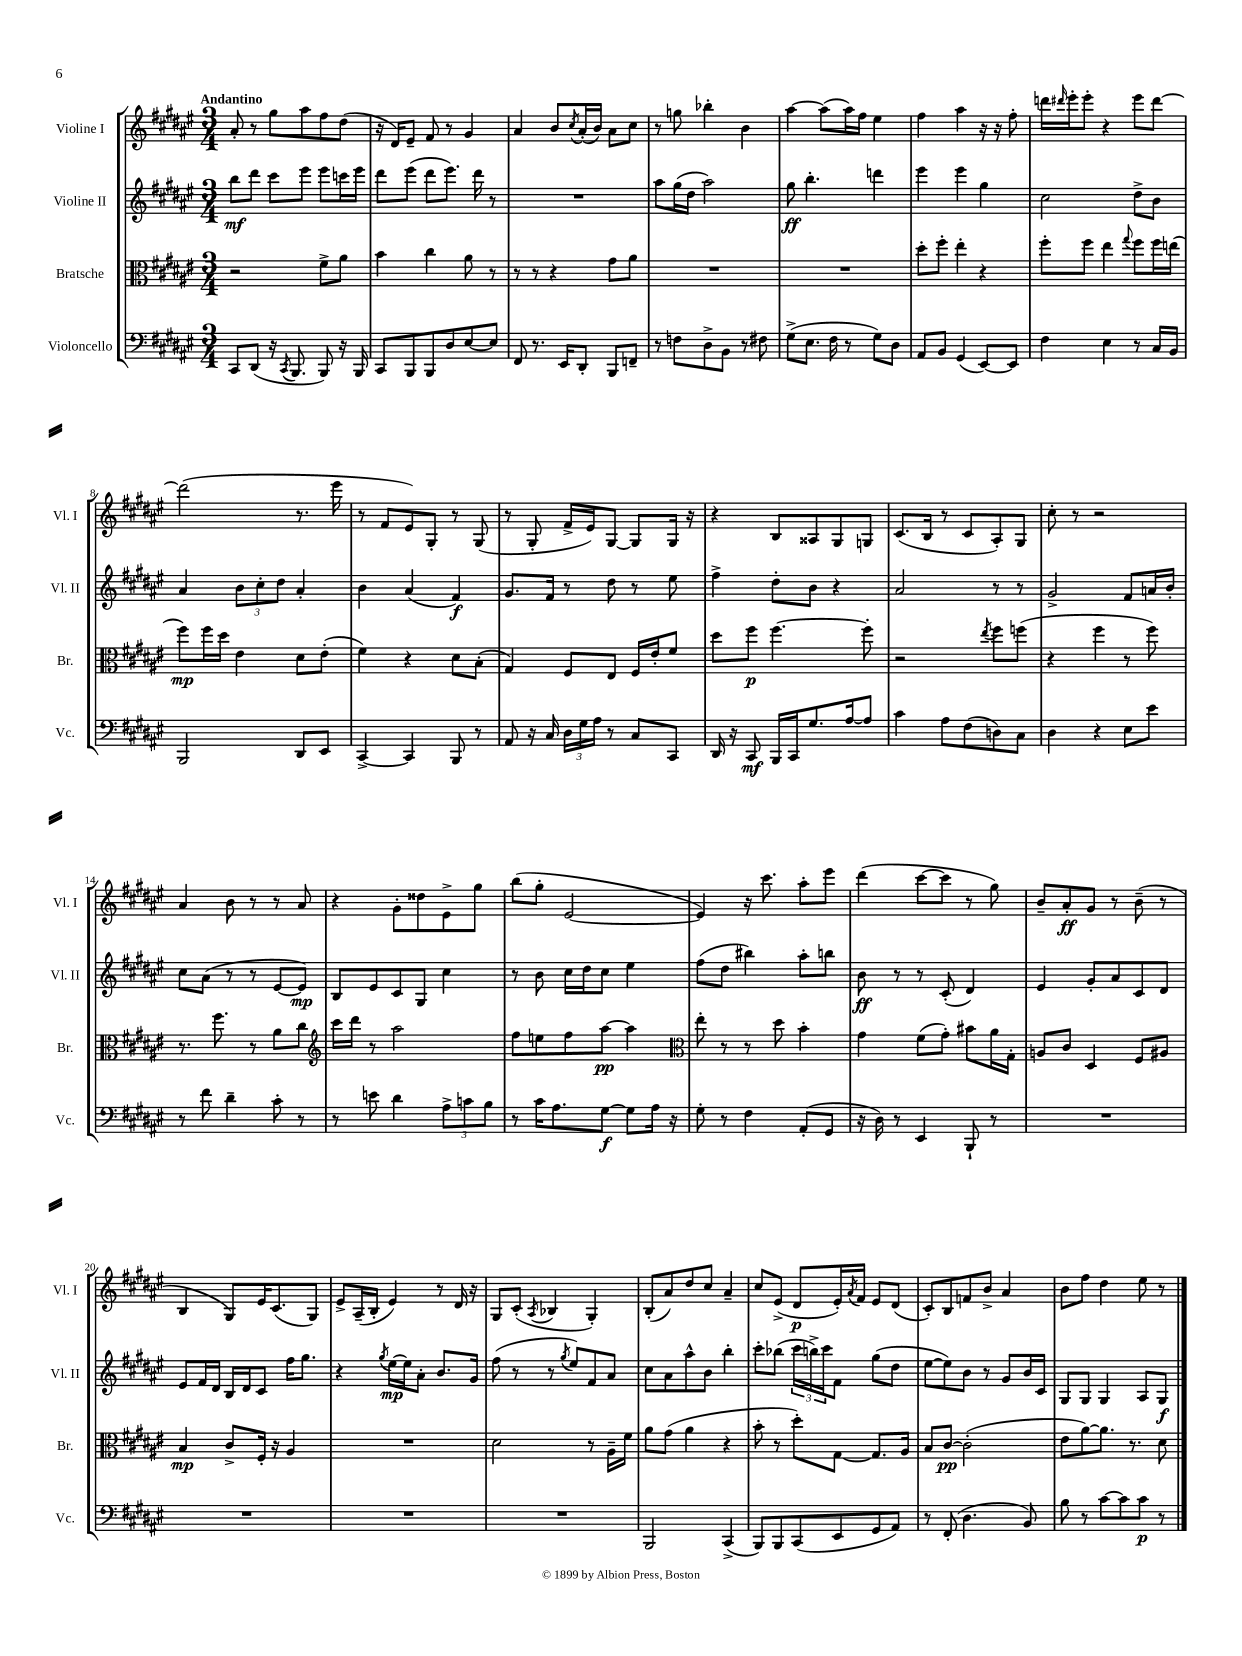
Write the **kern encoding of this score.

**kern	**dynam	**kern	**dynam	**kern	**dynam	**kern	**dynam
*part4	*part4	*part3	*part3	*part2	*part2	*part1	*part1
*staff4	*staff4	*staff3	*staff3	*staff2	*staff2	*staff1	*staff1
*I"Violoncello	*	*I"Bratsche	*	*I"Violine II	*	*I"Violine I	*
*I'Vc.	*	*I'Br.	*	*I'Vl. II	*	*I'Vl. I	*
*clefF4	*	*clefC3	*	*clefG2	*	*clefG2	*
*k[f#c#g#d#a#e#]	*	*k[f#c#g#d#a#e#]	*	*k[f#c#g#d#a#e#]	*	*k[f#c#g#d#a#e#]	*
*M3/4	*	*M3/4	*	*M3/4	*	*M3/4	*
=1	=1	=1	=1	=1	=1	=1	=1
!	!	!	!	!	!	!LO:TX:a:B:t=Andantino	!
8CC#/L	.	2r	.	8bb\L	mf	8a#'/	.
(8DD#/J	.	.	.	8ddd#\J	.	8r	.
16r	.	.	.	8ccc#\L	.	8gg#\L	.
8qCC#/	.	.	.	.	.	.	.
8.BBB/	.	.	.	.	.	.	.
.	.	.	.	8eee#\J	.	8aa#\	.
8BBB/)	.	8f#^\L	.	8eee#\L	.	8ff#\	.
16r	.	8a#\J	.	16cccn\L	.	(8dd#\J	.
16BBB/	.	.	.	16eee#\JJ	.	.	.
=2	=2	=2	=2	=2	=2	=2	=2
8CC#/L	.	4b\	.	8ddd#\L	.	16r	.
.	.	.	.	.	.	16d#/KL)	.
8BBB/	.	.	.	(8eee#\J	.	8e#~/J	.
8BBB/	.	4cc#\	.	8ddd#\L	.	8f#/	.
8D#/	.	.	.	8.eee#\J)	.	8r	.
[8E#/	.	8a#\	.	.	.	4g#/	.
.	.	.	.	16ddd#\	.	.	.
8E#/J]	.	8r	.	8r	.	.	.
=3	=3	=3	=3	=3	=3	=3	=3
8FF#/	.	8r	.	2.r	.	4a#/	.
8.r	.	8r	.	.	.	.	.
.	.	4r	.	.	.	8b/L	.
16EE#/KL	.	.	.	.	.	.	.
.	.	.	.	.	.	8qcc#/	.
8DD#'/J	.	.	.	.	.	(16a#'/L	.
.	.	.	.	.	.	16b/JJ)	.
8BBB/L	.	8g#\L	.	.	.	8a#\L	.
8FFn~/J	.	8a#\J	.	.	.	8cc#\J	.
=4	=4	=4	=4	=4	=4	=4	=4
8r	.	2.r	.	8aa#\L	.	8r	.
8Fn\L	.	.	.	(16gg#\L	.	8ggn\	.
.	.	.	.	16dd#\JJ	.	.	.
8D#^\	.	.	.	2aa#\)	.	4bb-X'\	.
8BB\J	.	.	.	.	.	.	.
8r	.	.	.	.	.	4b\	.
8F#X\	.	.	.	.	.	.	.
=5	=5	=5	=5	=5	=5	=5	=5
(8G#^\L	.	2.r	.	8gg#\	ff	[4aa#\	.
8.E#\J	.	.	.	4.bb'\	.	.	.
.	.	.	.	.	.	(8aa#\L]	.
16F#\	.	.	.	.	.	.	.
8r	.	.	.	.	.	16aa#\L)	.
.	.	.	.	.	.	16ff#\JJ	.
8G#\L)	.	.	.	4dddn\	.	4ee#\	.
8D#\J	.	.	.	.	.	.	.
=6	=6	=6	=6	=6	=6	=6	=6
8AA#/L	.	8dd#'\L	.	4eee#\	.	4ff#\	.
8BB/J	.	8ff#'\J	.	.	.	.	.
(4GG#/	.	4ee#'\	.	4eee#\	.	4aa#\	.
[8EE#/L)	.	4r	.	4gg#\	.	16r	.
.	.	.	.	.	.	16r	.
8EE#/J]	.	.	.	.	.	8ff#'\	.
=7	=7	=7	=7	=7	=7	=7	=7
4F#\	.	8ff#'\L	.	2cc#\	.	16dddn\LL	.
.	.	.	.	.	.	16qqddd#X/	.
.	.	.	.	.	.	16eee#'\J	.
.	.	8ff#\J	.	.	.	8eee#'\J	.
4E#\	.	4ee#\	.	.	.	4r	.
.	.	8qqgg#/	.	.	.	.	.
8r	.	8ff#\L	.	8dd#^\L	.	8eee#\L	.
16C#/LL	.	16ff#\L	.	8b\J	.	[8ddd#\J	.
16BB/JJ	.	(16een\JJ	.	.	.	.	.
!!LO:LB:g=z
=8	=8	=8	=8	=8	=8	=8	=8
2BBB/	.	8ff#\L)	mp	4a#/	.	(2ddd#\]	.
.	.	16ff#\L	.	.	.	.	.
.	.	16dd#\JJ	.	.	.	.	.
.	.	4e#\	.	12b\L	.	.	.
.	.	.	.	12cc#'\	.	.	.
.	.	.	.	12dd#\J	.	.	.
8DD#/L	.	8d#\L	.	4a#'/	.	8.r	.
8EE#/J	.	(8e#'\J	.	.	.	.	.
.	.	.	.	.	.	16eee#\	.
=9	=9	=9	=9	=9	=9	=9	=9
[4CC#^/	.	4f#\)	.	4b\	.	8r	.
.	.	.	.	.	.	8f#/L	.
4CC#/]	.	4r	.	(4a#/	.	8e#/)	.
.	.	.	.	.	.	8G#'/J	.
8BBB/	.	8d#\L	.	4f#/)	f	8r	.
8r	.	(8B'\J	.	.	.	(8G#/	.
=10	=10	=10	=10	=10	=10	=10	=10
8AA#/	.	4G#/)	.	8.g#/L	.	8r	.
16r	.	.	.	.	.	8G#'/	.
16C#/	.	.	.	16f#/Jk	.	.	.
24D#\LL	.	8F#/L	.	8r	.	16f#^/LL	.
24G#\	.	.	.	.	.	.	.
.	.	.	.	.	.	16e#/J)	.
24A#\JJ	.	.	.	.	.	.	.
8r	.	8E#/J	.	8dd#\	.	[8G#/J	.
8C#/L	.	16F#/LL	.	8r	.	8G#/L]	.
.	.	16e#'/J	.	.	.	.	.
8CC#/J	.	8f#/J	.	8ee#\	.	16G#/Jk	.
.	.	.	.	.	.	16r	.
=11	=11	=11	=11	=11	=11	=11	=11
16DD#/	.	8dd#\L	.	4ff#^\	.	4r	.
16r	.	.	.	.	.	.	.
8CC#/	mf	8ff#\J	p	.	.	.	.
16BBB/LL	.	[4.ff#\	.	8dd#'\L	.	8B/L	.
16CC#/J	.	.	.	.	.	.	.
8.G#/	.	.	.	8b\J	.	8A##X/	.
.	.	.	.	4r	.	8G#/	.
[16A#/k	.	.	.	.	.	.	.
8A#/J]	.	8ff#'\]	.	.	.	8Gn/J	.
=12	=12	=12	=12	=12	=12	=12	=12
4c#\	.	2r	.	2a#/	.	(8.c#/L	.
.	.	.	.	.	.	16B/Jk	.
8A#\L	.	.	.	.	.	8r	.
(8F#\	.	.	.	.	.	8c#/L	.
.	.	8qee#/	.	.	.	.	.
8Dn\)	.	8ff#\L	.	8r	.	8A#'/)	.
8C#\J	.	(8ffn\J	.	8r	.	8G#/J	.
=13	=13	=13	=13	=13	=13	=13	=13
4D#\	.	4r	.	2g#^/	.	8cc#'\	.
.	.	.	.	.	.	8r	.
4r	.	4ff#\	.	.	.	2r	.
8E#\L	.	8r	.	8f#/L	.	.	.
8e#\J	.	8ff#\)	.	16an/L	.	.	.
.	.	.	.	16b'/JJ	.	.	.
!!LO:LB:g=z
=14	=14	=14	=14	=14	=14	=14	=14
8r	.	8.r	.	8cc#\L	.	4a#/	.
8f#\	.	.	.	(8a#\J	.	.	.
.	.	8.ff#\	.	.	.	.	.
4d#~\	.	.	.	8r	.	8b\	.
.	.	8r	.	8r	.	8r	.
8c#'\	.	8a#\L	.	[8e#/L	.	8r	.
8r	.	8cc#\J	.	8e#/J])	mp	8a#/	.
=15	=15	=15	=15	=15	=15	=15	=15
*	*	*clefG2	*	*	*	*	*
8r	.	16ccc#\LL	.	8B/L	.	4r	.
.	.	16ddd#\JJ	.	.	.	.	.
8en\	.	8r	.	8e#/	.	.	.
4d#\	.	2aa#\	.	8c#/	.	8g#'\L	.
.	.	.	.	8G#/J	.	8dd##X\	.
12A#^\L	.	.	.	4cc#\	.	8e#^\	.
12cn\	.	.	.	.	.	.	.
.	.	.	.	.	.	8gg#\J	.
12B\J	.	.	.	.	.	.	.
=16	=16	=16	=16	=16	=16	=16	=16
8r	.	8ff#\L	.	8r	.	(8bb\L	.
16c#\KL	.	8een\	.	8b\	.	8gg#'\J	.
8.A#\	.	.	.	.	.	.	.
.	.	8ff#\	.	16cc#\LL	.	[2e#/	.
.	.	.	.	16dd#\J	.	.	.
[8G#\J	f	[8aa#\J	pp	8cc#\J	.	.	.
8G#\L]	.	4aa#\]	.	4ee#\	.	.	.
16A#\Jk	.	.	.	.	.	.	.
16r	.	.	.	.	.	.	.
=17	=17	=17	=17	=17	=17	=17	=17
*	*	*clefC3	*	*	*	*	*
8G#'\	.	8ee#'\	.	(8ff#\L	.	4e#/])	.
8r	.	8r	.	8dd#\J	.	.	.
4F#\	.	8r	.	4bb#X\)	.	16r	.
.	.	.	.	.	.	8.ccc#\	.
.	.	8dd#\	.	.	.	.	.
(8AA#'/L	.	4b'\	.	8aa#'\L	.	8aa#'\L	.
8GG#/J	.	.	.	8bbn\J	.	8eee#\J	.
=18	=18	=18	=18	=18	=18	=18	=18
16r	.	4g#\	.	8b\	ff	(4ddd#\	.
16D#\)	.	.	.	.	.	.	.
8r	.	.	.	8r	.	.	.
4EE#/	.	(8f#\L	.	8r	.	[8ccc#\L	.
.	.	8g#'\J)	.	(8c#'/	.	8ccc#\J]	.
8BBB`/	.	8b#X\L	.	4d#/)	.	8r	.
8r	.	16a#\L	.	.	.	8gg#\)	.
.	.	16G#'\JJ	.	.	.	.	.
=19	=19	=19	=19	=19	=19	=19	=19
2.r	.	8An/L	.	4e#/	.	8b~/L	.
.	.	8c#/J	.	.	.	8a#'/	ff
.	.	4D#/	.	8g#'/L	.	8g#/J	.
.	.	.	.	8a#/	.	8r	.
.	.	8F#/L	.	8c#/	.	(8b~\	.
.	.	8A#X/J	.	8d#/J	.	8r	.
!!LO:LB:g=z
=20	=20	=20	=20	=20	=20	=20	=20
2.r	.	4B/	mp	8e#/L	.	4B/	.
.	.	.	.	16f#/L	.	.	.
.	.	.	.	16d#/JJ	.	.	.
.	.	8c#^/L	.	16B/LL	.	8G#/L)	.
.	.	.	.	16d#/J	.	.	.
.	.	16F#'/Jk	.	8c#/J	.	16e#/K	.
.	.	16r	.	.	.	(8.c#/	.
.	.	4A#/	.	16ff#\KL	.	.	.
.	.	.	.	8.gg#\J	.	.	.
.	.	.	.	.	.	8G#/J)	.
=21	=21	=21	=21	=21	=21	=21	=21
2.r	.	2.r	.	4r	.	8e#^/L	.
.	.	.	.	.	.	(16A#~/L	.
.	.	.	.	.	.	16B'/JJ	.
.	.	.	.	8qgg#/	.	.	.
.	.	.	.	[16ee#\LL	mp	4e#/)	.
.	.	.	.	16ee#\J]	.	.	.
.	.	.	.	8a#'\J	.	.	.
.	.	.	.	8.b/L	.	8r	.
.	.	.	.	.	.	16d#/	.
.	.	.	.	16g#/Jk	.	16r	.
=22	=22	=22	=22	=22	=22	=22	=22
2.r	.	2d#\	.	(8ff#\	.	8G#/L	.
.	.	.	.	8r	.	(8c#'/J	.
.	.	.	.	.	.	8qA#/	.
.	.	.	.	8r	.	4B-X/	.
.	.	.	.	8qgg#/	.	.	.
.	.	.	.	8ee#/L)	.	.	.
.	.	8r	.	8f#/	.	4G#'/)	.
.	.	16A#~\LL	.	8a#/J	.	.	.
.	.	16f#\JJ	.	.	.	.	.
=23	=23	=23	=23	=23	=23	=23	=23
2BBB/	.	8a#\L	.	8cc#\L	.	(8B'/L	.
.	.	(8g#\J	.	8a#\	.	8a#/)	.
.	.	4a#\	.	8aa#^^\	.	8dd#/	.
.	.	.	.	8b\J	.	8cc#/J	.
(4CC#^/	.	4r	.	4bb'\	.	4a#~/	.
=24	=24	=24	=24	=24	=24	=24	=24
8BBB/L)	.	8b'\	.	8ccc#'\L	.	8cc#/L	.
8BBB/	.	8r	.	(8bb-X\J	.	(8e#^/J	.
(8CC#/	.	8dd#'\L)	.	24ccc#\LL	.	8d#/L	p
.	.	.	.	24bbn^\)	.	.	.
.	.	.	.	24ccc#\J	.	.	.
8EE#/	.	[8G#\J	.	8f#\J	.	16e#'/L)	.
.	.	.	.	.	.	8qa#/	.
.	.	.	.	.	.	16f#/JJ	.
8GG#/	.	8.G#/L]	.	(8gg#\L	.	8e#/L	.
8AA#/J)	.	.	.	8dd#\J	.	(8d#/J	.
.	.	16A#/Jk	.	.	.	.	.
=25	=25	=25	=25	=25	=25	=25	=25
8r	.	8B/L	.	[8ee#\L	.	8c#'/L)	.
(8FF#'/	.	[8c#/J	pp	8ee#\])	.	8B/	.
4.D#\	.	(2c#'\]	.	8b\J	.	8fn/	.
.	.	.	.	8r	.	8b^/J	.
.	.	.	.	8g#/L	.	4a#/	.
8BB/)	.	.	.	16b/L	.	.	.
.	.	.	.	16c#/JJ	.	.	.
=26	=26	=26	=26	=26	=26	=26	=26
8B\	.	8e#\L	.	8G#/L	.	8b\L	.
8r	.	[8a#\)	.	8G#/J	.	8ff#\J	.
[8c#\L	.	8.a#\J]	.	4G#/	.	4dd#\	.
8c#\]	.	.	.	.	.	.	.
.	.	8.r	.	.	.	.	.
8c#\J	p	.	.	8A#/L	.	8ee#\	.
8r	.	8d#\	.	8G#/J	f	8r	.
==	==	==	==	==	==	==	==
*-	*-	*-	*-	*-	*-	*-	*-
